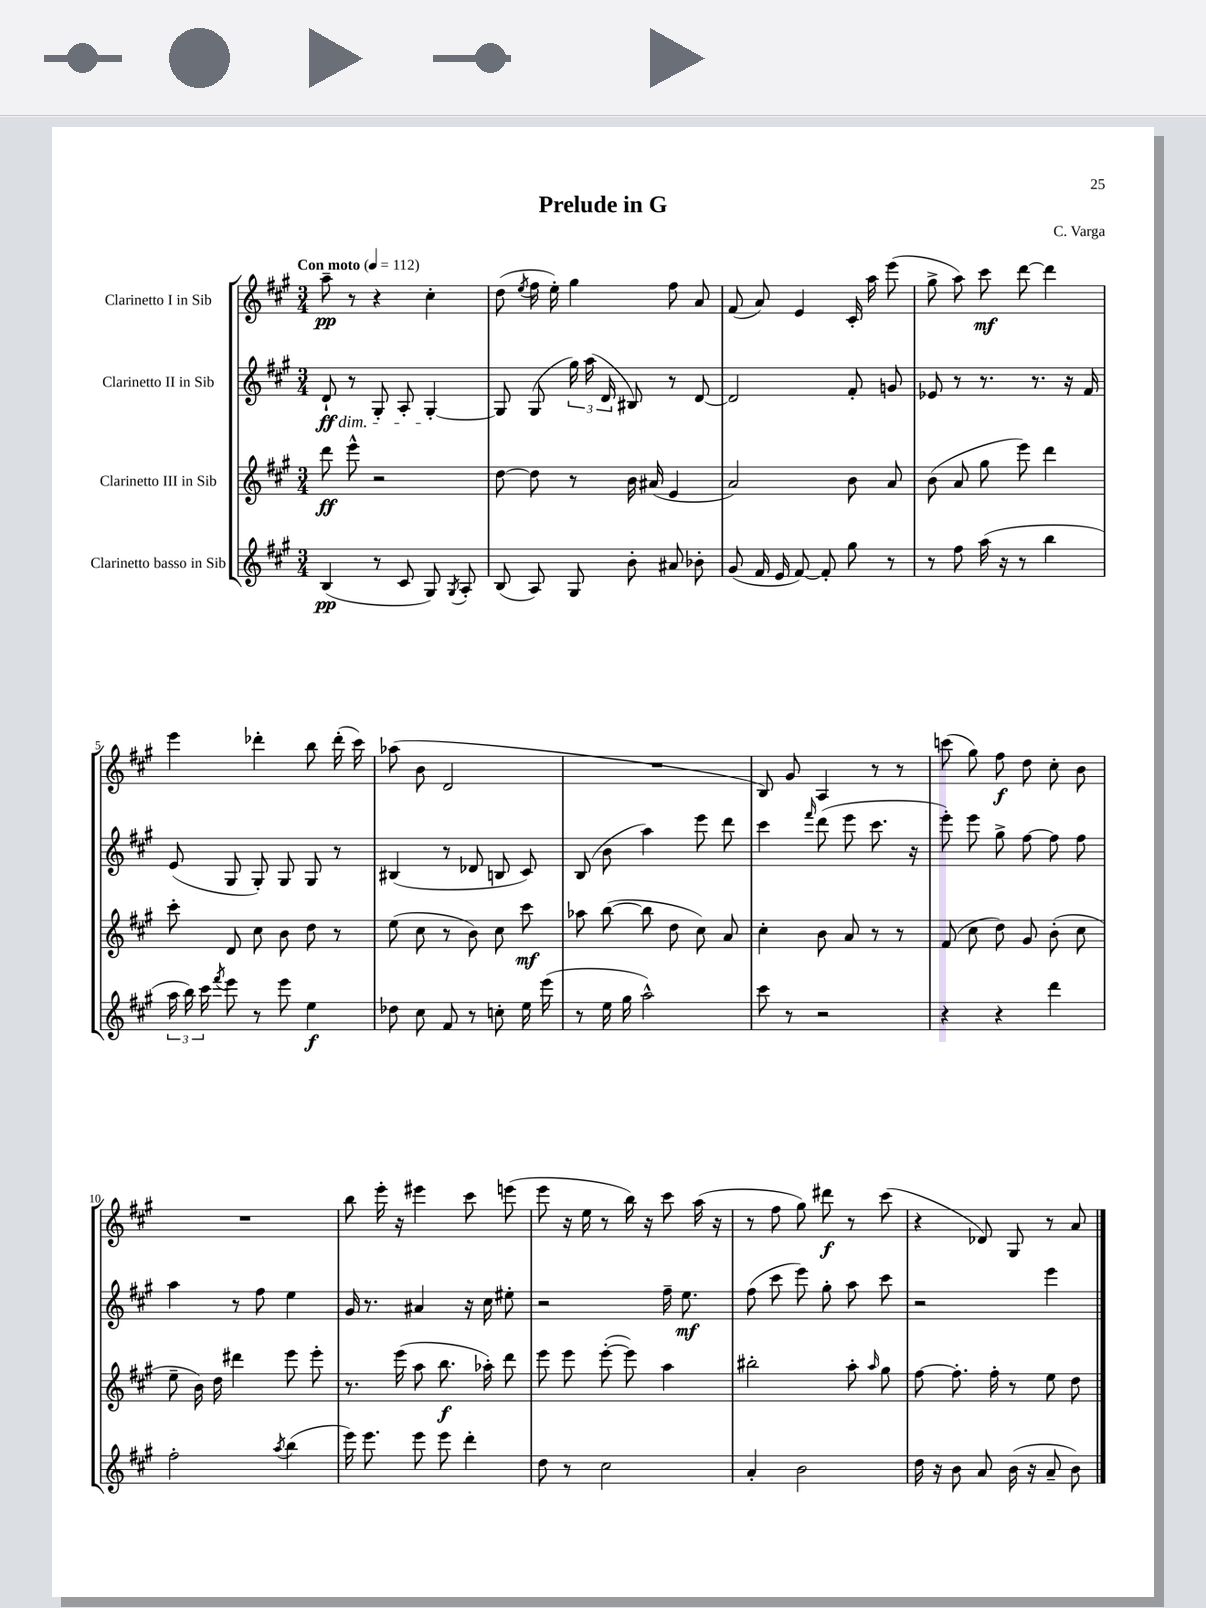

**kern	**dynam	**kern	**dynam	**kern	**dynam	**kern	**dynam
*part4	*part4	*part3	*part3	*part2	*part2	*part1	*part1
*staff4	*staff4	*staff3	*staff3	*staff2	*staff2	*staff1	*staff1
*I"Clarinetto basso in Sib	*	*I"Clarinetto III in Sib	*	*I"Clarinetto II in Sib	*	*I"Clarinetto I in Sib	*
*clefG2	*	*clefG2	*	*clefG2	*	*clefG2	*
*k[f#c#g#]	*	*k[f#c#g#]	*	*k[f#c#g#]	*	*k[f#c#g#]	*
*M3/4	*	*M3/4	*	*M3/4	*	*M3/4	*
*MM112	*	*MM112	*	*MM112	*	*MM112	*
=1	=1	=1	=1	=1	=1	=1	=1
!	!	!	!	!	!	!LO:TX:a:B:t=Con moto	!
!	!	!	!	!LO:TX:b:i:t=dim.	!	!	!
(4B/	pp	8ddd\	ff	8d`/	ff	8aa~\	pp
.	.	8eee^^\	.	8r	.	8r	.
8r	.	2r	.	8G#'/	.	4r	.
8c#/	.	.	.	8A'/	.	.	.
8G#/)	.	.	.	[4G#'/	.	4cc#'\	.
8qG#/	.	.	.	.	.	.	.
8A'/	.	.	.	.	.	.	.
=2	=2	=2	=2	=2	=2	=2	=2
(8B/	.	[8dd\	.	8G#/]	.	(8dd\	.
.	.	.	.	.	.	8qee/	.
8A/)	.	8dd\]	.	(8G#/	.	16ff#\	.
.	.	.	.	.	.	16ee'\)	.
8G#/	.	8r	.	24gg#\)	.	4gg#\	.
.	.	.	.	(24aa\	.	.	.
.	.	.	.	24d/	.	.	.
8b'\	.	16b\	.	8B#X/)	.	.	.
.	.	(16a#X/	.	.	.	.	.
8a#X/	.	4e/	.	8r	.	8ff#\	.
8b-X'\	.	.	.	[8d/	.	8a/	.
=3	=3	=3	=3	=3	=3	=3	=3
(8g#/	.	2a/)	.	2d/]	.	(8f#/	.
16f#/	.	.	.	.	.	8a/)	.
16e/	.	.	.	.	.	.	.
[8f#/)	.	.	.	.	.	4e/	.
8f#'/]	.	.	.	.	.	.	.
8gg#\	.	8b\	.	8f#'/	.	16c#'/	.
.	.	.	.	.	.	16aa\	.
8r	.	8a/	.	8gn/	.	(8eee\	.
=4	=4	=4	=4	=4	=4	=4	=4
8r	.	(8b\	.	8e-X/	.	8gg#^\	.
8ff#\	.	8a/	.	8r	.	8aa\)	.
(16aa\	.	8gg#\	.	8.r	.	8ccc#\	mf
16r	.	.	.	.	.	.	.
8r	.	8eee\)	.	.	.	[8ddd\	.
.	.	.	.	8.r	.	.	.
4bb\	.	4ddd\	.	.	.	4ddd\]	.
.	.	.	.	16r	.	.	.
.	.	.	.	16f#/	.	.	.
!!LO:LB:g=z
=5	=5	=5	=5	=5	=5	=5	=5
24aa\	.	8ccc#'\	.	(8e/	.	4eee\	.
24bb\)	.	.	.	.	.	.	.
24ccc#\	.	.	.	.	.	.	.
8qfff#/	.	.	.	.	.	.	.
8eee\	.	8d/	.	8G#/	.	.	.
8r	.	8cc#\	.	8G#'/)	.	4ddd-X'\	.
8eee\	.	8b\	.	8G#/	.	.	.
4ee\	f	8dd\	.	8G#/	.	8bb\	.
.	.	8r	.	8r	.	(16ddd-'\	.
.	.	.	.	.	.	16ccc#\)	.
=6	=6	=6	=6	=6	=6	=6	=6
8dd-X\	.	(8ee\	.	(4B#X/	.	(8aa-X\	.
8cc#\	.	8cc#\	.	.	.	8b\	.
8f#/	.	8r	.	8r	.	2d/	.
8r	.	8b\)	.	8d-X/	.	.	.
8ccn'\	.	8cc#\	.	8Bn/	.	.	.
16ee\	.	8ccc#\	mf	8c#/)	.	.	.
(16eee\	.	.	.	.	.	.	.
=7	=7	=7	=7	=7	=7	=7	=7
8r	.	8aa-X\	.	(8B/	.	2.r	.
16ee\	.	([8bb\	.	8b\	.	.	.
16gg#\	.	.	.	.	.	.	.
2aa^^\)	.	8bb\]	.	4aa\)	.	.	.
.	.	8dd\	.	.	.	.	.
.	.	8cc#\)	.	8eee\	.	.	.
.	.	8a/	.	8ddd\	.	.	.
=8	=8	=8	=8	=8	=8	=8	=8
8ccc#\	.	4cc#'\	.	4ccc#\	.	8B/)	.
8r	.	.	.	.	.	8g#/	.
.	.	.	.	16qqfff#/	.	.	.
2r	.	8b\	.	(8ddd\	.	4A/	.
.	.	8a/	.	8eee\	.	.	.
.	.	8r	.	8.ccc#\	.	8r	.
.	.	8r	.	.	.	8r	.
.	.	.	.	16r	.	.	.
=9	=9	=9	=9	=9	=9	=9	=9
4r	.	(8f#/	.	8eee'\)	.	(8cccn\	.
.	.	8cc#\	.	8eee\	.	8gg#\)	.
4r	.	8dd\)	.	8gg#^\	.	8ff#\	f
.	.	8g#/	.	[8ff#\	.	8dd\	.
4ddd\	.	(8b'\	.	8ff#\]	.	8cc#'\	.
.	.	8cc#\	.	8ff#\	.	8b\	.
!!LO:LB:g=z
=10	=10	=10	=10	=10	=10	=10	=10
2ff#'\	.	8ee~\	.	4aa\	.	2.r	.
.	.	16b\)	.	.	.	.	.
.	.	16dd\	.	.	.	.	.
.	.	4ddd#X\	.	8r	.	.	.
.	.	.	.	8ff#\	.	.	.
8qaa/	.	.	.	.	.	.	.
(4bb\	.	8eee\	.	4ee\	.	.	.
.	.	8eee'\	.	.	.	.	.
=11	=11	=11	=11	=11	=11	=11	=11
16eee\)	.	8.r	.	16g#/	.	8bb\	.
8.eee\	.	.	.	8.r	.	.	.
.	.	.	.	.	.	16eee'\	.
.	.	(16eee\	.	.	.	16r	.
8eee\	.	8aa\	.	4a#X/	.	4eee#X\	.
8eee\	.	8.bb\	f	.	.	.	.
4ddd'\	.	.	.	16r	.	8ccc#\	.
.	.	16aa-X'\)	.	16cc#\	.	.	.
.	.	8ddd\	.	8ee#X'\	.	(8eeen\	.
=12	=12	=12	=12	=12	=12	=12	=12
8dd\	.	8eee\	.	2r	.	8eee\	.
8r	.	8eee\	.	.	.	16r	.
.	.	.	.	.	.	16ee\	.
2cc#\	.	([8eee'\	.	.	.	8r	.
.	.	8eee\])	.	.	.	16bb\)	.
.	.	.	.	.	.	16r	.
.	.	4aa\	.	16ff#~\	.	8ccc#\	.
.	.	.	.	8.ee\	mf	.	.
.	.	.	.	.	.	(16aa\	.
.	.	.	.	.	.	16r	.
=13	=13	=13	=13	=13	=13	=13	=13
4a'/	.	2bb#X'\	.	(8ff#\	.	8r	.
.	.	.	.	8ccc#\	.	8ff#\	.
2b\	.	.	.	8eee\)	.	8gg#\)	.
.	.	.	.	8gg#'\	.	8ddd#X\	f
.	.	8aa'\	.	8aa\	.	8r	.
.	.	16qqaa/	.	.	.	.	.
.	.	8gg#\	.	8ccc#\	.	(8ccc#\	.
=14	=14	=14	=14	=14	=14	=14	=14
16dd\	.	[8ff#\	.	2r	.	4r	.
16r	.	.	.	.	.	.	.
8b\	.	8.ff#'\]	.	.	.	.	.
8a/	.	.	.	.	.	8d-X/)	.
.	.	16ff#'\	.	.	.	.	.
(16b\	.	8r	.	.	.	8G#/	.
16r	.	.	.	.	.	.	.
8a~/	.	8ee\	.	4eee\	.	8r	.
8b\)	.	8dd\	.	.	.	8a/	.
==	==	==	==	==	==	==	==
*-	*-	*-	*-	*-	*-	*-	*-
